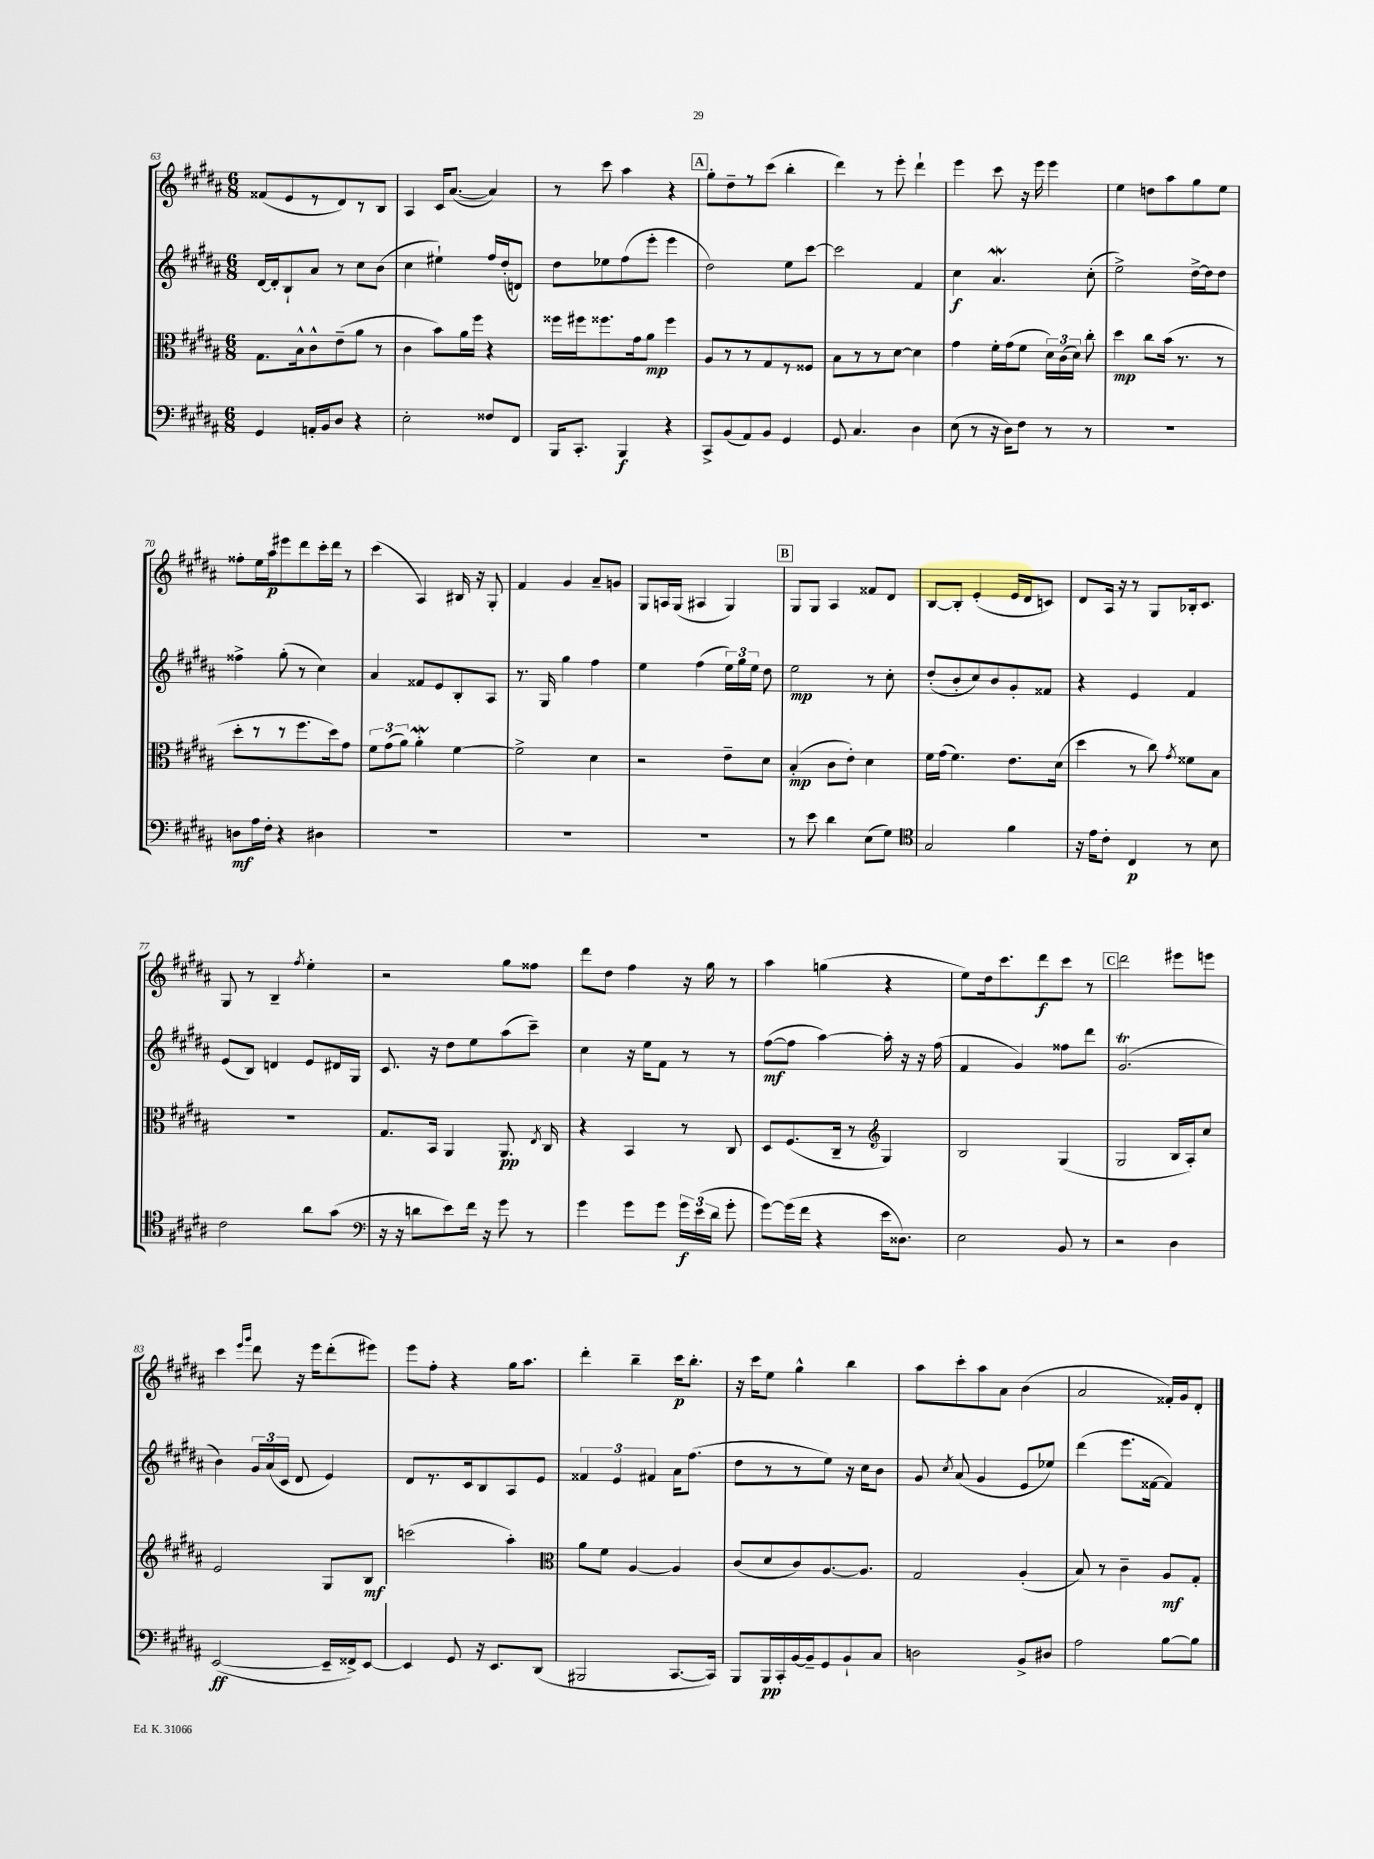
<<
\new StaffGroup <<
\new Staff = "s0" {
    \clef treble \key b \major \numericTimeSignature \time 6/8
    \autoBeamOff fisis'8[( e'8 r8 dis'8) r8 b8] |
    ais4 cis'16[ ais'8.]~( ais'4) |
    r8 cis'''8 ais''4 r4 |
    \mark \markup { \box "A" } gis''8[-. dis''8-- r8 cis'''8]( b''4-. |
    dis'''4) r8 e'''8-. dis'''4-! |
    e'''4 cis'''8 r16 e'''16 e'''4 |
    e''4 d''8[ ais''8 gis''8 e''8] |
    fisis''8[-. e''16 ais''16\p eis'''8 dis'''8 cis'''16-. dis'''16] r8 |
    cis'''4( ais4) bis16 r16 gis8-. |
    fis'4 gis'4 ais'8[-- g'8] |
    gis8[ a16 gis16]( ais4 gis4) |
    \mark \markup { \box "B" } gis8[ gis8] ais4 fisis'8[ dis'8] |
    b8[~ b8]-. e'4-.( e'16[ dis'16 c'8]) |
    dis'8[ ais16] r16 r8 gis8[ bes16-. cis'8.] |
    gis8 r8 b4-- \acciaccatura { fis''8 } e''4-. |
    r2 gis''8[ fisis''8] |
    dis'''8[ dis''8] fis''4 r16 gis''16 r8 |
    ais''4 g''4( r4 |
    e''8[) dis''16 cis'''8. dis'''8\f cis'''8] r8 |
    \mark \markup { \box "C" } dis'''2 eis'''8[ e'''8] |
    cis'''4 \grace { e'''16[ gis'''16] } dis'''8 r16 e'''16[ dis'''8-.( eis'''8]) |
    e'''8[ fis''8]-. r4 gis''16[ ais''8.] |
    dis'''4-. b''4-- cis'''16[\p b''8.]-. |
    r16 cis'''16[ e''8] gis''4-^ b''4 |
    ais''8[ cis'''8-. ais''8 ais'8] b'4( |
    ais'2 fisis'16[-.) gis'16 dis'8]-. \bar "|." |
}
\new Staff = "s1" {
    \clef treble \key b \major \numericTimeSignature \time 6/8
    \autoBeamOff dis'16[~ dis'16-. b8-! ais'8] r8 cis''8[ b'8]( |
    cis''4 eis''4-!) fis''16[ dis''16-.( d'8]) |
    dis''8[ ees''8 fis''8( e'''8]-. e'''4 |
    \mark \markup { \box "A" } dis''2) e''8[ cis'''8]~ |
    cis'''2 fis'4 |
    cis''4\f ais'4.\mordent cis''8-.( |
    e''2->) dis''16[~-> dis''16 dis''8] |
    fisis''4-> gis''8-.( r8 cis''4) |
    ais'4 fisis'8[ e'8 b8-. ais8] |
    r8. gis16 gis''4 fis''4 |
    e''4 fis''4( \tuplet 3/2 { e''16[) gis''16 e''16] } dis''8 |
    \mark \markup { \box "B" } e''2\mp r8 cis''8-. |
    dis''8[-.( b'8-. cis''8) b'8 gis'8-. fisis'8] |
    r4 e'4 fis'4 |
    e'8[( b8]) d'4 e'8[ dis'16 gis16] |
    cis'8. r16 dis''8[ e''8 ais''8( cis'''8]--) |
    cis''4 r16 e''16[ fis'8] r8 r8 |
    fis''8[~\mf( fis''8] ais''4~) ais''16-. r16 r16 fis''16( |
    fis'4 gis'4) fisis''8[ dis'''8] |
    \mark \markup { \box "C" } gis'2.\trill( |
    b'4) \tuplet 3/2 { gis'16[ ais'16( cis'16] } dis'8 e'4) |
    dis'8[ r8. cis'16 b8 ais8 e'8] |
    \tuplet 3/2 { fisis'4 e'4 fis'4 } ais'16[ fis''8.]( |
    dis''8[ r8 r8 e''8]) r16 cis''16[ b'8] |
    gis'8 \acciaccatura { cis''8 } ais'8( gis'4 e'8[ ees''8]) |
    dis'''4( e'''8.[ fisis'16]~ fisis'4) \bar "|." |
}
\new Staff = "s2" {
    \clef alto \key b \major \numericTimeSignature \time 6/8
    \autoBeamOff gis8.[ b16-^ cis'8-^ e'8--( ais'8] r8 |
    cis'4 b'8[) ais'16 fis''16] r4 |
    fisis''16[ fis''16 fisis''8. gis'16 ais'8]\mp fisis''4 |
    \mark \markup { \box "A" } ais8[ r8 r8 gis8 r8 fisis8] |
    b8[ r8 r8 dis'8]~ dis'4 |
    gis'4 fis'16[-. gis'16( fis'8] \tuplet 3/2 { dis'16[) cis'16( dis'16]) } cis''8-. |
    dis''4\mp cis''8[ b'16]( r8. r8 |
    dis''8[-. r8 r8 fis''8. dis''16) gis'8] |
    \tuplet 3/2 { fis'8[ gis'8( ais'8]) } ais'4-.\mordent fis'4~ |
    fis'2-> dis'4 |
    r2 e'8[-- dis'8] |
    \mark \markup { \box "B" } b4-.\mp( cis'8[ e'8]-.) dis'4 |
    fis'16[ gis'16]( fis'4.) e'8.[ dis'16]( |
    dis''4 r8 cis''8) \acciaccatura { gis'8 } fisis'8[ b8] |
    R2. |
    gis8.[ b,16] ais,4 ais,8.\pp \acciaccatura { e8 } cis16 |
    r4 b,4 r8 cis8 |
    dis8[ fis8.( cis16]-- r8 \clef treble gis4) |
    b2 gis4( |
    \mark \markup { \box "C" } gis2 b16[ ais16-.) cis''8] |
    e'2 gis8[ b8]\mf |
    c'''2( ais''4-.) |
    \clef alto ais'8[ fis'8] ais4~ ais4 |
    cis'8[( dis'8 cis'8) ais8.~ ais8.] |
    gis2 ais4-.( |
    b8) r8 cis'4-- ais8[\mf gis8]-. \bar "|." |
}
\new Staff = "s3" {
    \clef bass \key b \major \numericTimeSignature \time 6/8
    \autoBeamOff gis,4 a,16[-. b,16 dis8] r4 |
    e2-. fisis8[ fis,8] |
    b,,16[ cis,8.]-. b,,4\f r4 |
    \mark \markup { \box "A" } cis,8[-> b,8( ais,8) b,8] gis,4 |
    gis,8 cis4. dis4 |
    e8( r8 r16 dis16[) fis8] r8 r8 |
    R2. |
    d8[\mf ais16 fis16]-. r4 dis4 |
    R2. |
    R2. |
    R2. |
    \mark \markup { \box "B" } r8 e'8 dis'4 e8[( gis8]) |
    \clef tenor gis2 fis'4 |
    r16 e'16[ cis'8]-. cis4\p r8 b8 |
    cis'2 ais'8[ gis'8]( |
    \clef bass r16 r16 d'8[ e'8) fis'16] r16 gis'8 r8 |
    gis'4 gis'8[ gis'8] \tuplet 3/2 { gis'16[\f e'16( dis'16] } gis'8-. |
    gis'8[~) gis'16( fis'16] r4 e'16[ disis8.]) |
    e2 b,8 r8 |
    \mark \markup { \box "C" } r2 dis4 |
    e,2~\ff( e,16[-- fisis,16->) e,8]~ |
    e,4 gis,8 r16 e,8.[ dis,8]( |
    bis,,2 cis,8.[~ cis,16]) |
    b,,8[ b,,16\pp cis,16-. b,16~ b,16-- gis,8 b,8-! cis8] |
    d2 b,8[-> dis8] |
    ais2 b8[~ b8] \bar "|." |
}
>>
>>
\layout { \context { \Score currentBarNumber = #63 } }
